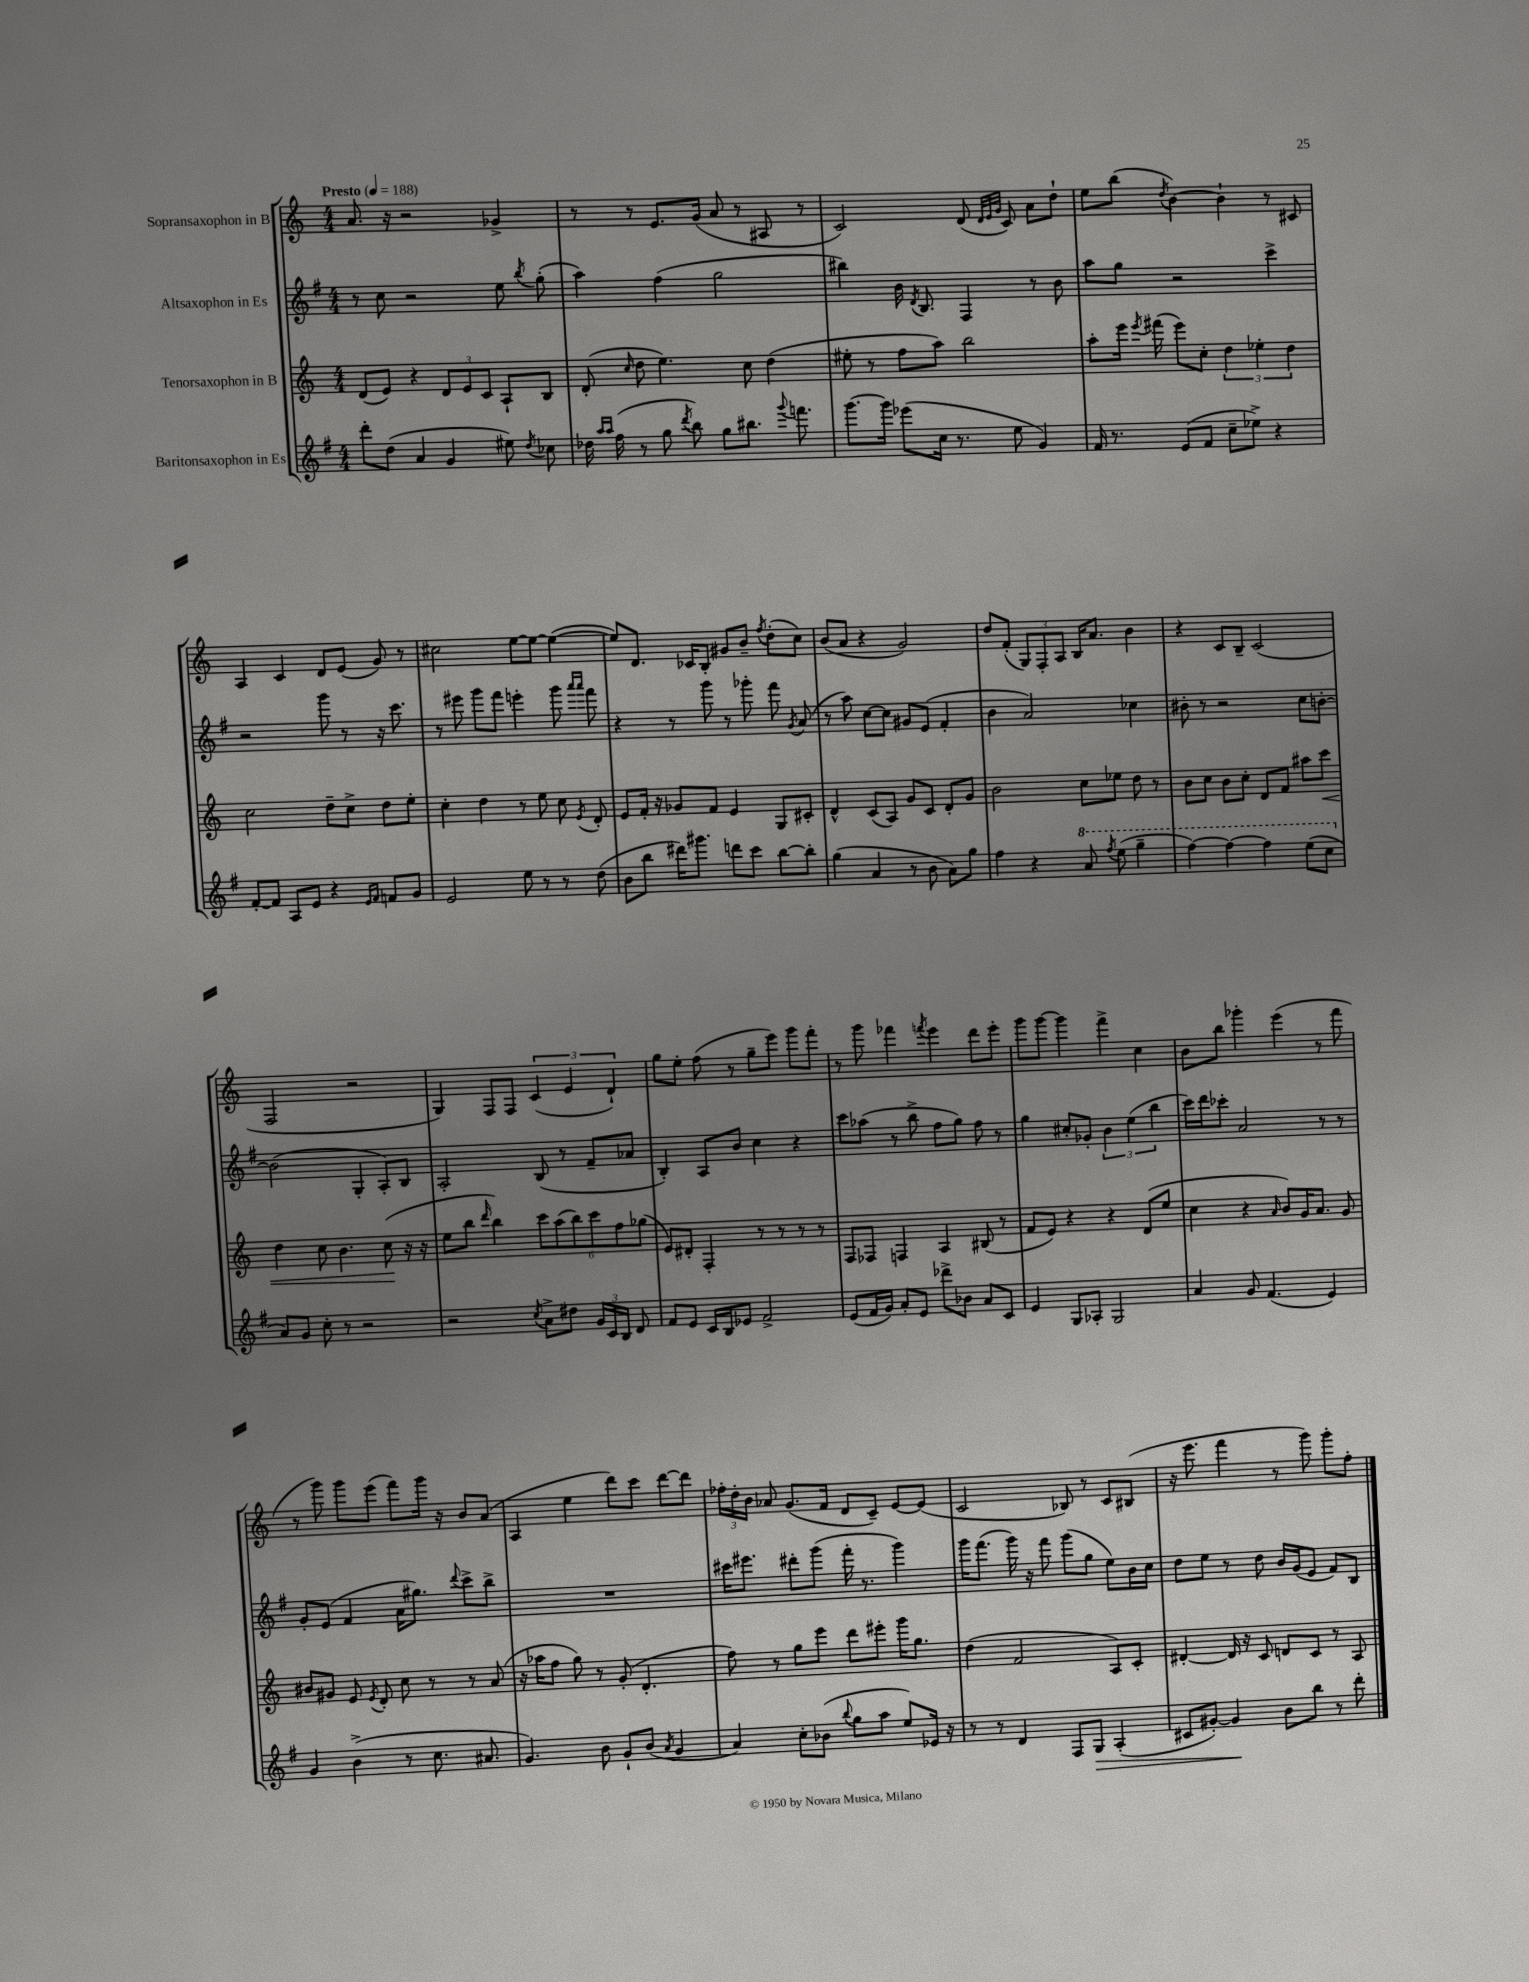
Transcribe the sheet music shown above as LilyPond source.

<<
\new StaffGroup <<
\new Staff = "s0" \with { instrumentName = "Sopransaxophon in B" } {
    \clef treble \key c \major \numericTimeSignature \time 4/4 \tempo "Presto" 4 = 188
    \autoBeamOff a'8. r16 r2 ges'4-> |
    r8 r8 e'8.[ g'16]( a'8 r8 ais8 r8 |
    c'2) d'8( \grace { d'32[ e'32 g'32] } c'8) a'8[ d''8]-! |
    e''8[ b''8]( \acciaccatura { d''8 } b'4~) b'4-! r8 cis'8 |
    a4 c'4 d'8[ e'8]( g'8) r8 |
    cis''2 e''8[~ e''8]~ e''4~( |
    e''8[) d'8.] ces'16[ b8]-. gis'8[ b'8]-- \acciaccatura { f''8 } d''8[-.( c''8]) |
    b'8[( a'8] r4 g'2) |
    d''8[ f'8]-.( \tuplet 3/2 { g8[) f8-. a8] } b16[ a'8.] b'4 |
    r4 c'8[ b8]-- c'2( |
    f2 r2 |
    g4) f8[ f8] \tuplet 3/2 { c'4( e'4 d'4-!) } |
    g''8[ e''8]-. f''8( r8 g''8[-- e'''8]) g'''8[ f'''8]-. |
    r8 g'''8 fes'''4 \acciaccatura { f'''8 } e'''4 d'''8[ e'''8]-. |
    g'''8[ g'''8]~ g'''4 f'''4-> c''4 |
    b'8[ b''8] ges'''4-. e'''4( r8 f'''8 |
    r8 g'''8) g'''8[ e'''8]( f'''8[) g'''16] r16 b'8[ a'8]( |
    a4 e''4 d'''8[) c'''8] d'''8[~ d'''8] |
    \tuplet 3/2 { fes''16[-. d''16-. b'16] } aes'8 g'8.[( f'16] d'8[ c'8]--) e'8[~ e'8]( |
    c'2 bes8) r8 c'8[ bis8]( |
    r16 e'''8. f'''4 r8 g'''8) g'''8[-. f''8]-. \bar "|." |
}
\new Staff = "s1" \with { instrumentName = "Altsaxophon in Es" } {
    \clef treble \key g \major \numericTimeSignature \time 4/4
    \autoBeamOff r8 c''8 r2 e''8 \acciaccatura { b''8 } g''8-.( |
    a''4) fis''4( g''2 |
    bis''4) b'16 \acciaccatura { d'8 } b8. fis4 r8 b'8 |
    a''8[ g''8] r2 c'''4-> |
    r2 g'''8 r8 r16 c'''8. |
    r8 eis'''8 g'''8[ fis'''8] e'''4-. g'''8 \grace { a'''16[ a'''16] } fis'''8 |
    r4 r8 g'''8 r8 ges'''8-. fis'''8 \acciaccatura { g'8 } a'8( |
    r8 a''8) c''8[~ c''8] gis'8[ e'8]( fis'4-. |
    b'4 a'2) ces''4 |
    bis'8-. r8 r2 c''8[ b'8]~-. |
    b'2( g4-. a8[-.) b8] |
    a2-. b8( r8 fis'8[-- aes'8] |
    b4-.) a8[ b'8] c''4 r4 |
    c'''8[ aes''8]( r8 b''8-> fis''8[ g''8]) fis''8 r8 |
    g''4 cis''8[-. ges'8]-. \tuplet 3/2 { b'4 e''4( b''4 } |
    c'''16[) d'''16 ces'''8]-. a'2 r8 r8 |
    g'8[-. e'8]( fis'4 a'16[ gis''8.]) \appoggiatura { d'''8 } c'''8[-> b''8]-> |
    R1 |
    cis'''16[ eis'''8.] dis'''8[-. g'''8]( fis'''16-. r8. g'''4) |
    g'''16[ fis'''8.]( g'''16) r16 fis'''8 g'''8[( g''8] e''8[) b'16 c''16] |
    d''8[ e''8] r8 d''8 b'16[ g'16( e'8] fis'8[) b8] \bar "|." |
}
\new Staff = "s2" \with { instrumentName = "Tenorsaxophon in B" } {
    \clef treble \key c \major \numericTimeSignature \time 4/4
    \autoBeamOff d'8[( e'8]) r4 \tuplet 3/2 { d'8[ e'8 c'8] } a8[-! b8] |
    d'8-.( \grace { c''16 } d''8 e''4.) c''8 d''4( |
    eis''8-. r8 f''8[ a''8]) b''2 |
    a''8[-. e'''16] \acciaccatura { e'''8 } fis'''16( e'''8[) c''8]-. \tuplet 3/2 { d''4 ees''4-. d''4 } |
    c''2 d''8[-- c''8]-> d''8[ e''8]-. |
    c''4-. d''4 r8 e''8 c''8 \acciaccatura { e'8 } d'8-. |
    e'8[ f'16]-. r16 ges'8[ f'8] e'4 g8[ cis'8]-. |
    d'4-^ c'8[( a8]) g'8[ c'8] d'8[-. g'8] |
    b'2 c''8[ ees''8] d''8 r8 |
    b'8[ c''8] b'8[ c''8]-. d'8[ f'8] ais''8[ c'''8]\< |
    d''4 c''8 b'4. c''8\!( r16 r16 |
    e''8[ b''8] \grace { d'''16 } b''4) \tuplet 6/4 { c'''8[ a''8( b''8) c'''8 f''8 ges''8]( } |
    e'8[) dis'8]-. f4-. r8 r8 r8 r8 |
    f8[ fes8] f4 a4 bis8( r8 |
    f'8[ e'8]) r4 r4 d'8[( e''8] |
    c''4 r4 \grace { a'16 } b'8[) g'16 a'8.] g'8 |
    bis'8[ gis'8] e'8 \acciaccatura { e'8 } d'8-. c''8 r8 r8 a'8( |
    r16 aes''16[ f''8] g''8) r8 g'8-.( d'4.-. |
    f''8) r8 g''8[ e'''8] d'''8[ eis'''8]-. g'''16[ g''8.] |
    d''4( f'2 a8[) c'8]-. |
    dis'4~-. dis'16 r16 c'8 d'8[ c'8] r8 a8 \bar "|." |
}
\new Staff = "s3" \with { instrumentName = "Baritonsaxophon in Es" } {
    \clef treble \key g \major \numericTimeSignature \time 4/4
    \autoBeamOff d'''8[-. d''8]( a'4 g'4 eis''8) \acciaccatura { d''8 } ces''8 |
    des''16 \grace { a''16[ a''16] } fis''16( r8 g''8 \acciaccatura { d'''8 } b''8) g''8[ bis''8.] \appoggiatura { g'''8 } f'''8. |
    g'''8.[~ g'''16] ees'''8[( c''16] r8. e''8 g'4) |
    fis'16 r8. e'8[( fis'8] c''8[-- ees''8]->) r4 |
    fis'8[~-. fis'8] a8[ e'8] r4 \grace { e'16[ fis'16] } f'8[ g'8] |
    e'2 e''8 r8 r8 d''8( |
    b'8[ b''8] dis'''16[) gis'''8.] d'''8[ c'''8] b''8[~ b''8]-. |
    g''4( a'4 r8 b'8 a'8[) g''8] |
    fis''4 r4 \ottava #1 a''8 \acciaccatura { fis'''8 } e'''8( g'''4-- |
    fis'''4~) fis'''4~ fis'''4 e'''8[( c'''8] \ottava #0 |
    a'8[) g'8] c''8-. r8 r2 |
    r2 \acciaccatura { c''8 } a'8[-> dis''8] \tuplet 3/2 { g'16[ c'16 b16] } d'8 |
    fis'8[ e'8] c'16[ b16 ees'8] fis'2-> |
    e'8[( fis'16 g'16]) a'8[-. e'8] des'''8[-> bes'8] a'8[ c'8] |
    e'4 g8[ aes8]-. g2 |
    a'4 g'8 fis'4.( e'4) |
    g'4 b'4->( r8 c''8. ais'8. |
    g'4.) b'8 g'8[-! b'8]( \acciaccatura { a'8 } g'4 |
    a'4) c''8[-. bes'8]( \appoggiatura { b''8 } g''8[ a''8] e''8[) ees'16] r16 |
    r8 r8 d'4 fis8[ g8]\> a4-.( |
    cis'8[ gis'8]~-.) gis'4\! b'8[ b''8] r8 d'''8-. \bar "|." |
}
>>
>>
\layout { \context { \Score \remove "Bar_number_engraver" } }
